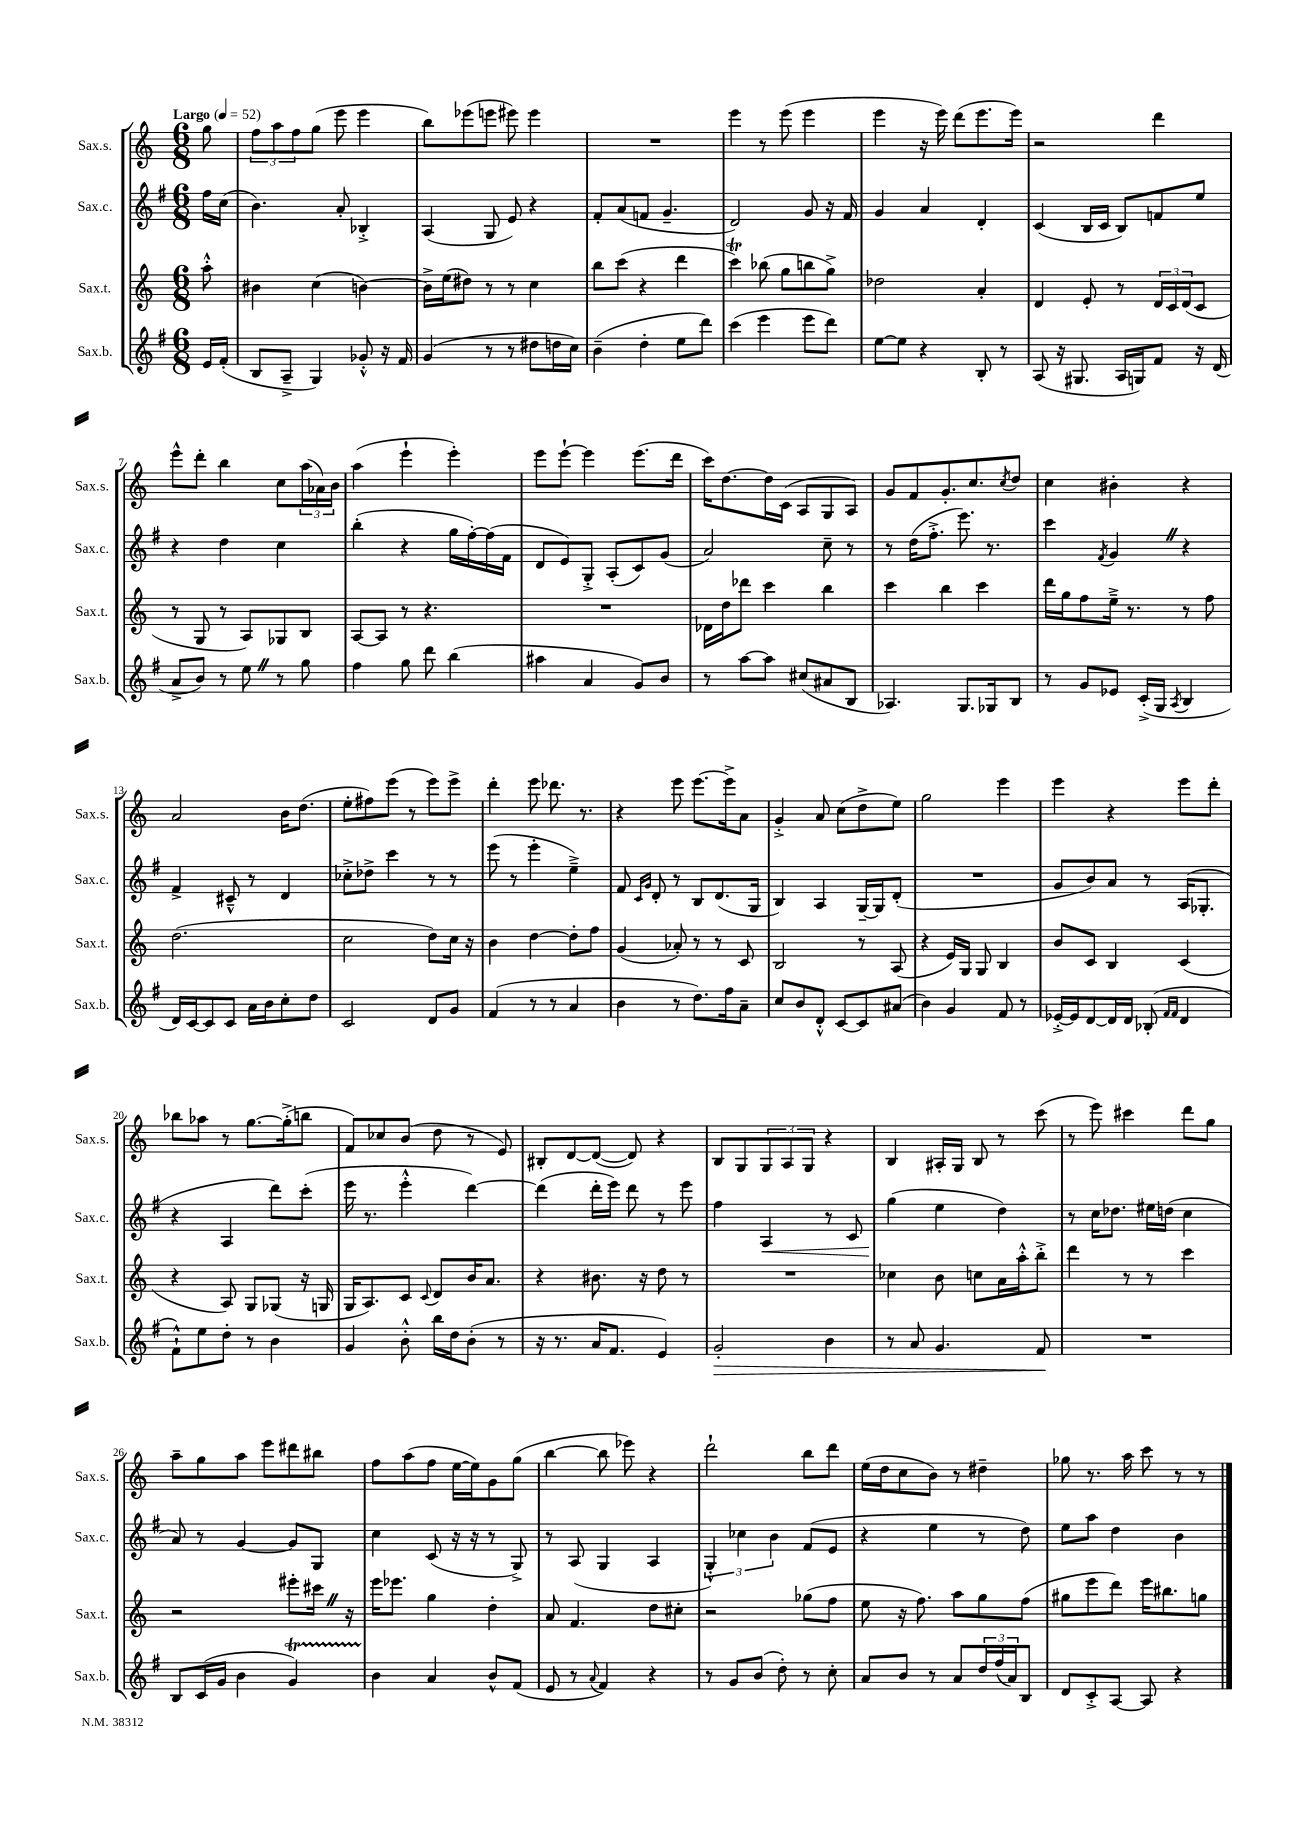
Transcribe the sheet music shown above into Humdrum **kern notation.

**kern	**kern	**kern	**kern
*staff4	*staff3	*staff2	*staff1
*clefG2	*clefG2	*clefG2	*clefG2
*k[f#]	*k[]	*k[f#]	*k[]
*M6/8	*M6/8	*M6/8	*M6/8
*MM52	*MM52	*MM52	*MM52
16e	8aa'^^	16ff#	8gg
(16f#'	.	(16cc	.
=	=	=	=
8B	4b#	4.b)	12ff
.	.	.	12aa
8A~^	.	.	.
.	.	.	12ff
4G)	(4cc	.	(8gg
.	.	8a'	8eee
8g-'^^	[4b)	4B-'^	4eee
16r	.	.	.
16f#	.	.	.
=	=	=	=
(4g	16b^]	(4A	8bb)
.	(16ee	.	.
.	8dd#)	.	(8eee-
8r	8r	8G	8eee
8r	8r	8e)	8eee#)
8dd#	4cc	4r	4eee#
16dd	.	.	.
16cc)	.	.	.
=	=	=	=
(4b~	8bb	8f#'	2.r
.	(8ccc	(8a	.
4dd'	4r	8f	.
.	.	4.g~	.
8ee	4ddd	.	.
8ddd)	.	.	.
=	=	=	=
(4ccc	4ccc)	2d)	4eee
4eee	(8bb-	.	8r
.	8gg	.	(8eee
8eee	8bb	8g	4eee
8ddd)	8gg^)	16r	.
.	.	16f#	.
=	=	=	=
[8ee	2dd-	4g	4eee
8ee]	.	.	.
4r	.	4a	16r
.	.	.	16eee)
.	.	.	(8ddd
8B'	4a'	4d'	8.eee
8r	.	.	.
.	.	.	16eee)
=	=	=	=
(8A	4d	(4c	2r
16r	.	.	.
8.G#	.	.	.
.	8e'	16B	.
.	.	16c	.
16A	8r	8B)	.
16G)	.	.	.
8f#	24d	8f	4ddd
.	24c	.	.
.	(24d	.	.
16r	8c	8ee	.
(16d	.	.	.
=	=	=	=
8a^	8r	4r	8eee^^
8b)	8G	.	8ddd'
8r	8r	4dd	4bb
8ee	8A)	.	.
8r	8G-	4cc	8cc
8gg	8B	.	(24aa
.	.	.	24a-)
.	.	.	24b
=	=	=	=
4ff#	[8A	(4bb'	(4aa
.	8A]	.	.
8gg	8r	4r	4eee`
8ddd	4.r	.	.
(4bb	.	16gg	4eee')
.	.	[16ff#')	.
.	.	(16ff#]	.
.	.	16f#	.
=	=	=	=
4aa#	2.r	8d	8eee
.	.	8e)	[8eee`
4a	.	8G'^	4eee]
.	.	(8A'	.
8g)	.	8c)	(8.eee
8b	.	(8g	.
.	.	.	16ddd
=	=	=	=
8r	16d-	2a)	16ccc)
.	16dd	.	[8.dd
[8aa	8ddd-	.	.
8aa]	4ccc	.	16dd]
.	.	.	(16c
(8cc#	.	.	8A
8a#	4bb	8cc~	8G
8B	.	8r	8A)
=	=	=	=
4.A-)	4ccc	8r	8g
.	.	(16dd	8f
.	.	8.ff#'^	.
.	4bb	.	8.g'
8.G	.	8.eee)	.
.	.	.	8.cc
.	4ccc	.	.
16G-	.	8.r	.
.	.	.	8qcc
8B	.	.	8dd
=	=	=	=
8r	16ddd	4ccc	4cc
.	16gg	.	.
8g	8ff	.	.
.	.	8qf#	.
8e-	16ee~^	4g	4b#'
.	8.r	.	.
(16c'^	.	.	.
16G	.	.	.
8qA	.	.	.
4B	8r	4r	4r
.	8ff	.	.
=	=	=	=
16d)	(2.dd	4f#^	2a
[16c	.	.	.
8c]	.	.	.
8c	.	8c#~^^	.
16a	.	8r	.
16b	.	.	.
8cc'	.	4d	16b
.	.	.	(8.dd
8dd	.	.	.
=	=	=	=
2c	2cc	8cc-'^	8ee'
.	.	8dd-^	8ff#)
.	.	4ccc	(8eee
.	.	.	8r
8d	8dd)	8r	8eee)
8g	16cc	8r	8eee^
.	16r	.	.
=	=	=	=
(4f#	4b	(8eee	4ddd'
.	.	8r	.
8r	[4dd	4eee'	8eee
8r	.	.	8.ddd-
4a	8dd']	4ee~^)	.
.	.	.	8.r
.	8ff	.	.
=	=	=	=
4b	(4g	8f#	4r
.	.	16qqc	.
.	.	16qqg	.
.	.	8d'	.
8r	8a-')	8r	8eee
8.dd)	8r	8B	[8.eee
.	8r	(8.d	.
16ff#	.	.	16eee^]
8a~	8c	.	8a
.	.	16G	.
=	=	=	=
8cc	2B	4B)	4g'^
8b	.	.	.
8d'^^	.	4A	8a
[8c	.	.	(8cc
8c]	8r	[16G~	8dd^
.	.	16G]	.
(8a#	(8A	(8d'	8ee)
=	=	=	=
4b)	4r	2.r	2gg
4g	16e)	.	.
.	16G	.	.
.	8G	.	.
8f#	4B	.	4eee
8r	.	.	.
=	=	=	=
[16e-'^	8b	8g	4eee
16e-]	.	.	.
[8d	8c	8b)	.
16d]	4B	8a	4r
16d	.	.	.
(8B-'	.	8r	.
16qqf#	.	.	.
16qqf#	.	.	.
4d	(4c	(16A	8eee
.	.	8.G-'	.
.	.	.	8ddd'
=	=	=	=
8f#`^^)	4r	4r	8bb-
8ee	.	.	8aa-
8dd'	8A)	4A	8r
8r	8G	.	[8.gg
4b	(8G-	8ddd)	.
.	.	.	(16gg'^]
.	16r	(8ccc'	8bb
.	16G	.	.
=	=	=	=
4g	16G	16eee	8f)
.	8.A)	8.r	.
.	.	.	8cc-
8b'^^	8c	4eee'^^	(8b
.	8qqc	.	.
16bb	8d	.	8dd
16dd	.	.	.
(8b'	16b	[4ddd)	8r
.	8.a	.	.
8r	.	.	8e)
=	=	=	=
16r	4r	(4ddd]	8B#'
8.r	.	.	.
.	.	.	[8d
16a	8.b#	16ddd'	(8d_
8.f#	.	16eee)	.
.	.	8ddd	8d])
.	16r	.	.
4e)	8dd	8r	4r
.	8r	8eee	.
=	=	=	=
2g'	2.r	4ff#	8B
.	.	.	8G
.	.	4A	12G
.	.	.	12A
.	.	.	12G
4b	.	8r	4r
.	.	8c	.
=	=	=	=
8r	4cc-	(4gg	4B
8a	.	.	.
4.g	8b	4ee	16A#'
.	.	.	16G
.	8cc	.	8B
.	16a	4dd)	8r
.	16aa'^^	.	.
8f#	8bb'^	.	(8ccc
=	=	=	=
2.r	4ddd	8r	8r
.	.	16cc	8eee)
.	.	8.dd-	.
.	8r	.	4ccc#
.	8r	16ee#	.
.	.	(16dd	.
.	4ccc	4cc	8ddd
.	.	.	8gg
=	=	=	=
8B	2r	8a)	8aa~
(16c	.	8r	8gg
16g	.	.	.
4b	.	[4g	8aa
.	.	.	8eee
4g)	8eee#'	8g]	8ddd#
.	16ccc#	8G	8bb#
.	16r	.	.
=	=	=	=
4b	16eee	4cc	8ff
.	8.eee-	.	.
.	.	.	(8aa
4a	4gg	(8c	8ff
.	.	16r	[16ee
.	.	16r	16ee])
8b^^	4dd'	8r	8g
(8f#	.	8G^)	(8gg
=	=	=	=
8e	8a	8r	[4bb
8r	4.f	(8A	.
8qqa	.	.	.
4f#)	.	4G	8bb]
.	.	.	8eee-)
4r	8dd	4A	4r
.	8cc#'	.	.
=	=	=	=
8r	2r	6G'^^)	2ddd`
8g	.	.	.
.	.	6cc-	.
(8b	.	.	.
.	.	6b	.
8dd')	.	.	.
8r	(8gg-	(8f#	8bb
8cc'	8ff	8e	8ddd
=	=	=	=
8a	8ee	4r	(16ee
.	.	.	16dd
8b	16r	.	8cc
.	8.ff)	.	.
8r	.	4ee	8b)
8a	8aa	.	8r
24dd	8gg	8r	4dd#~
(24ff#	.	.	.
24a)	.	.	.
8B	(8ff	8dd)	.
=	=	=	=
8d	8gg#	8ee	8gg-
8c'^	8eee	8aa	8.r
[8A	8ddd)	4dd	.
.	.	.	16aa
8A]	16eee	.	8ccc
.	8.bb#	.	.
4r	.	4b	8r
.	8gg	.	8r
==	==	==	==
*-	*-	*-	*-
